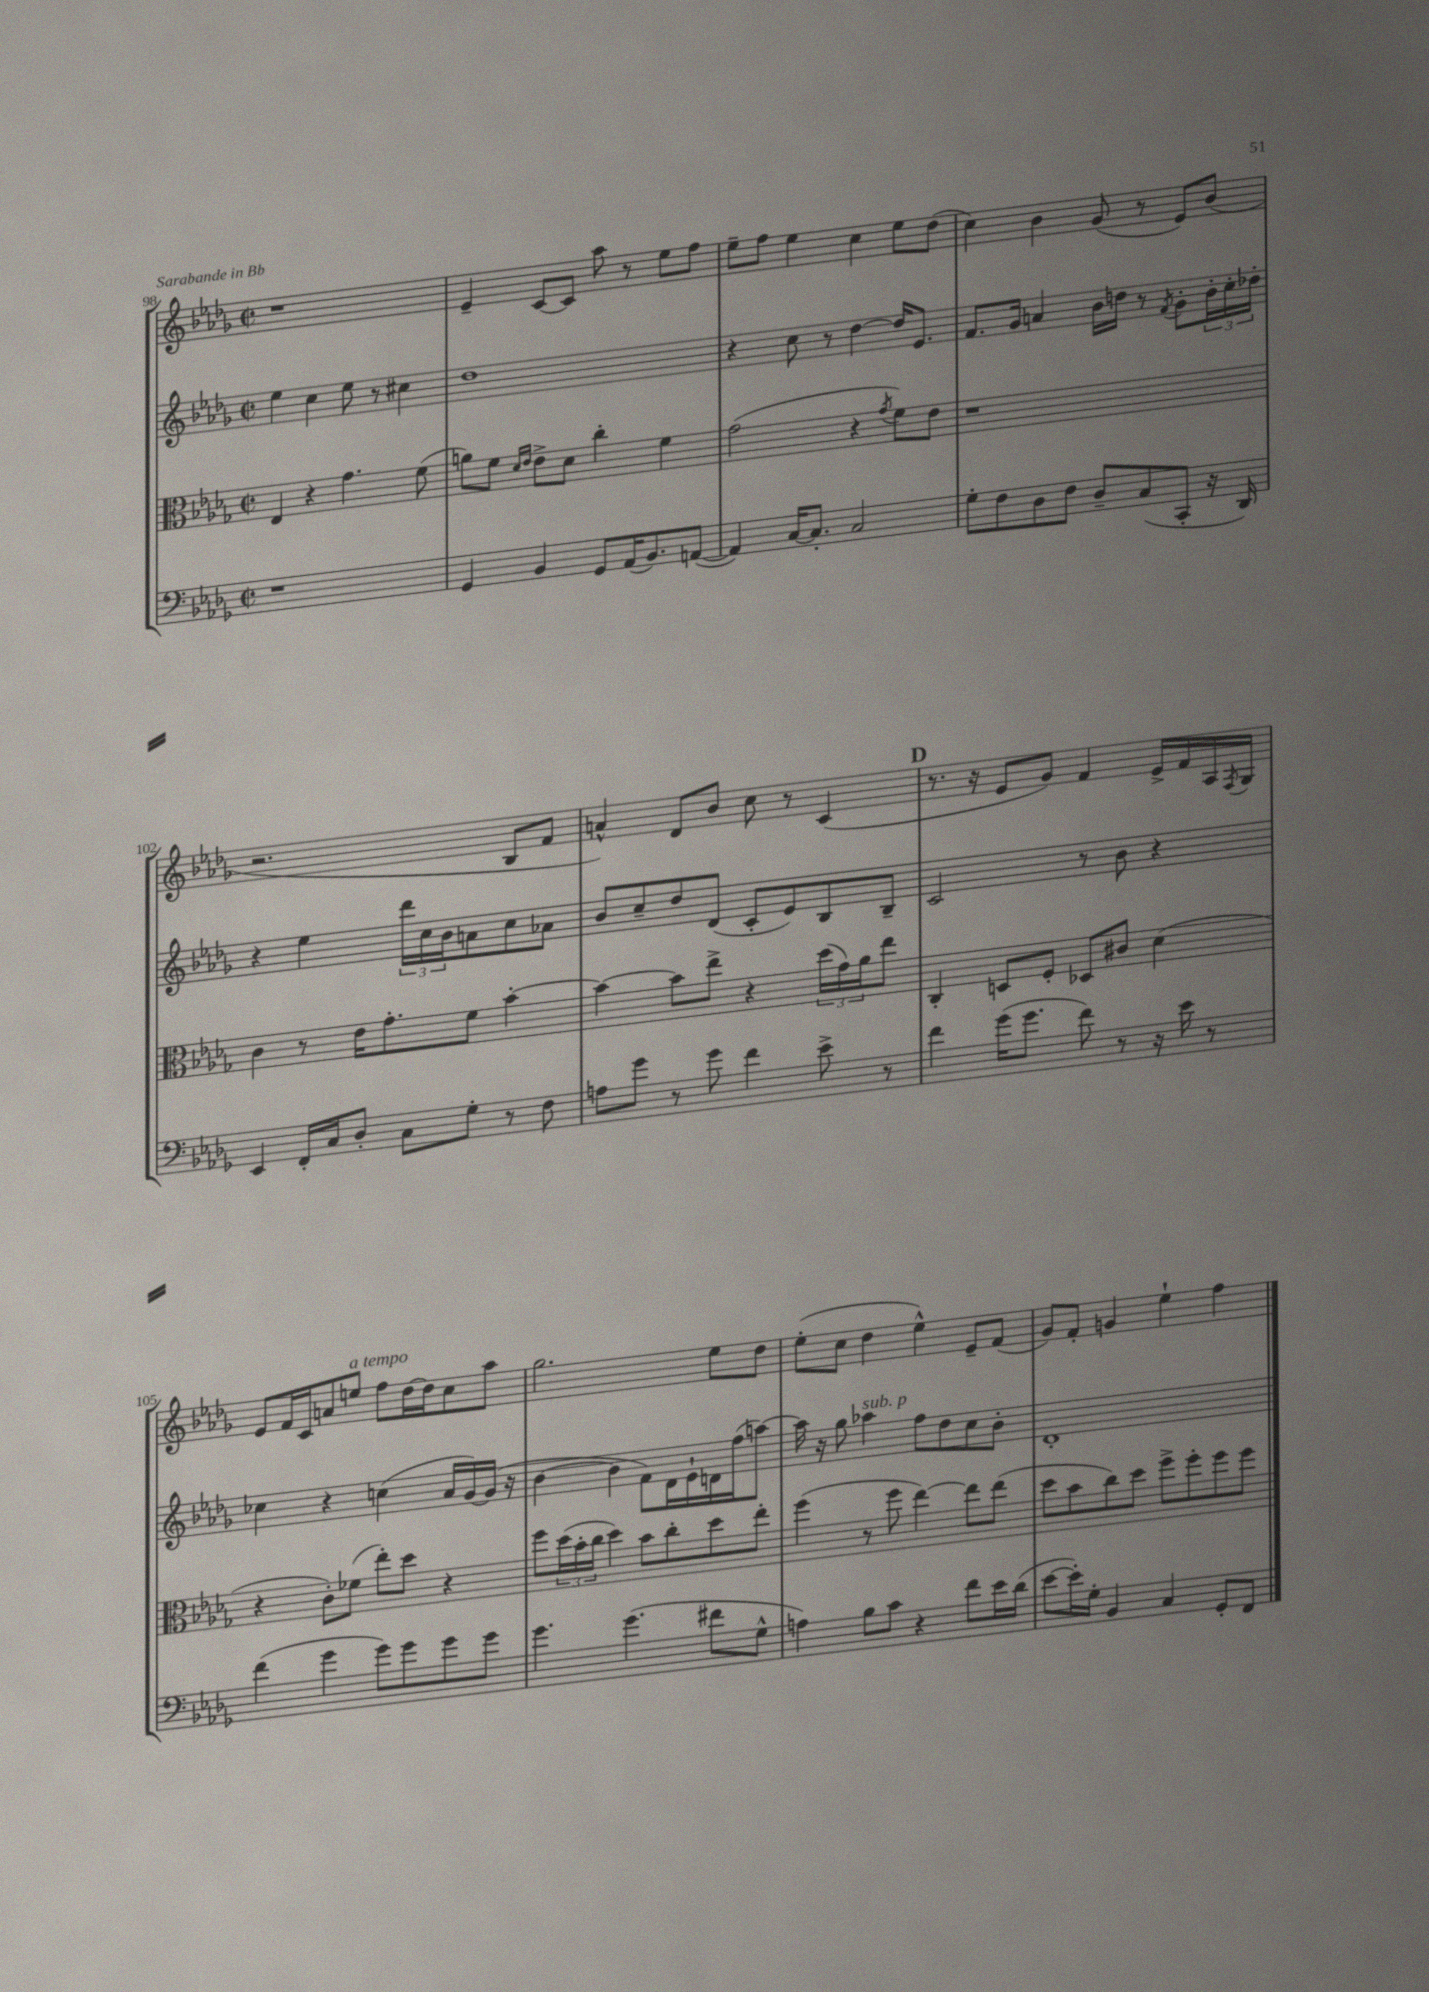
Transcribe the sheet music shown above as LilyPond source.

<<
\new StaffGroup <<
\new Staff = "s0" {
    \clef treble \key des \major \defaultTimeSignature \time 2/2
    r1 |
    ees'4-- c'8~ c'8 aes''8 r8 ees''8 f''8 |
    ees''8-- f''8 ees''4 c''4 ees''8 des''8( |
    c''4) bes'4 ges'8( r8 ees'8) bes'8( |
    r2. bes8 f'8 |
    a'4-^) des'8 bes'8 c''8 r8 c'4( |
    \mark \markup { \bold "D" } r8. r16 ees'8 ges'8) f'4 ees'16-> f'16 aes16 \acciaccatura { f8 } ges16 |
    ees'8 f'16 c'16 a'8 e''8^\markup { \italic "a tempo" } f''8 des''16~ des''16 c''8 aes''8 |
    ges''2. ees''8 des''8 |
    ees''8-.( c''8 des''4 ees''4-^) ees'8-- f'8( |
    ges'8) f'8-. g'4 ees''4-! f''4 \bar "|." |
}
\new Staff = "s1" {
    \clef treble \key des \major \defaultTimeSignature \time 2/2
    ees''4 c''4 ees''8 r8 cis''4 |
    des''1 |
    r4 c''8 r8 des''4~ des''16 ees'8. |
    f'8. ges'16 a'4 bes'16 d''16 r8 \acciaccatura { f'8 } ges'8-. \tuplet 3/2 { bes'16-. c''16-. des''16-. } |
    r4 ees''4 \tuplet 3/2 { des'''16 c''16 bes'16 } a'8 c''8 aes'8 |
    bes'8 c''8-- des''8 des'8( c'8-. ees'8) bes8 bes8-- |
    \mark \markup { \bold "D" } c'2 r8 bes'8 r4 |
    ces''4 r4 c''4( aes'16 ges'16~) ges'16( r16 |
    bes'4~ bes'4 f'8) des'16 ees'16-! d'16 f''16( a''8~) |
    a''16 r16 ges''8 aes''4^\markup { \italic "sub. p" } f''8 des''8 c''8 bes'8-. |
    des'1-. \bar "|." |
}
\new Staff = "s2" {
    \clef alto \key des \major \defaultTimeSignature \time 2/2
    ees4 r4 ges'4. f'8( |
    a'8) f'8 \grace { des'16 ees'16 } ees'8-> des'8 c''4-. f'4 |
    ges'2( r4 \acciaccatura { ges'8 } f'8) ees'8 |
    r1 |
    c'4 r8 ees'16 ges'8.-. f'8 bes'4~-. |
    bes'4~ bes'8 ees''8-> r4 \tuplet 3/2 { des''16( ges'16) aes'16 } ees''8 |
    \mark \markup { \bold "D" } c4-. d8 f8-. des8 cis'8 des'4( |
    r4 c'8-.) fes'8( ees''8-.) des''8 r4 |
    f''8 \tuplet 3/2 { des''16( bes'16-. c''16 } des''4) bes'8 c''8-. des''8 ees''8-. |
    f''4( r8 f''8 ees''4~) ees''8 ees''8( |
    des''8 bes'8 c''8) des''8 f''8-> f''8-. f''8 f''8 \bar "|." |
}
\new Staff = "s3" {
    \clef bass \key des \major \defaultTimeSignature \time 2/2
    r1 |
    ges,4 bes,4 ges,8 aes,16( bes,8.) a,8~( |
    a,4) c16~ c8.-. c2 |
    ges8-. f8 des8 f8 des8-- c8( c,8-. r16 des,16) |
    ees,4 f,16-. c16 des8-. c8 ges8-. r8 f8 |
    a8 ges'8 r8 ges'8 f'4 ees'8-> r8 |
    \mark \markup { \bold "D" } f'4 ges'16( ges'8. f'8) r8 r16 ees'16 r8 |
    f'4( ges'4 ges'8) ges'8 ges'8 ges'8 |
    ges'4. ges'4.( fis'8 ges8-^ |
    a4) bes8 c'8 r4 f'8 ees'16 des'16( |
    ees'8~ ees'16-.) ges16-. bes,4 c4 ges,8-. f,8 \bar "|." |
}
>>
>>
\layout { \context { \Score currentBarNumber = #98 } }
